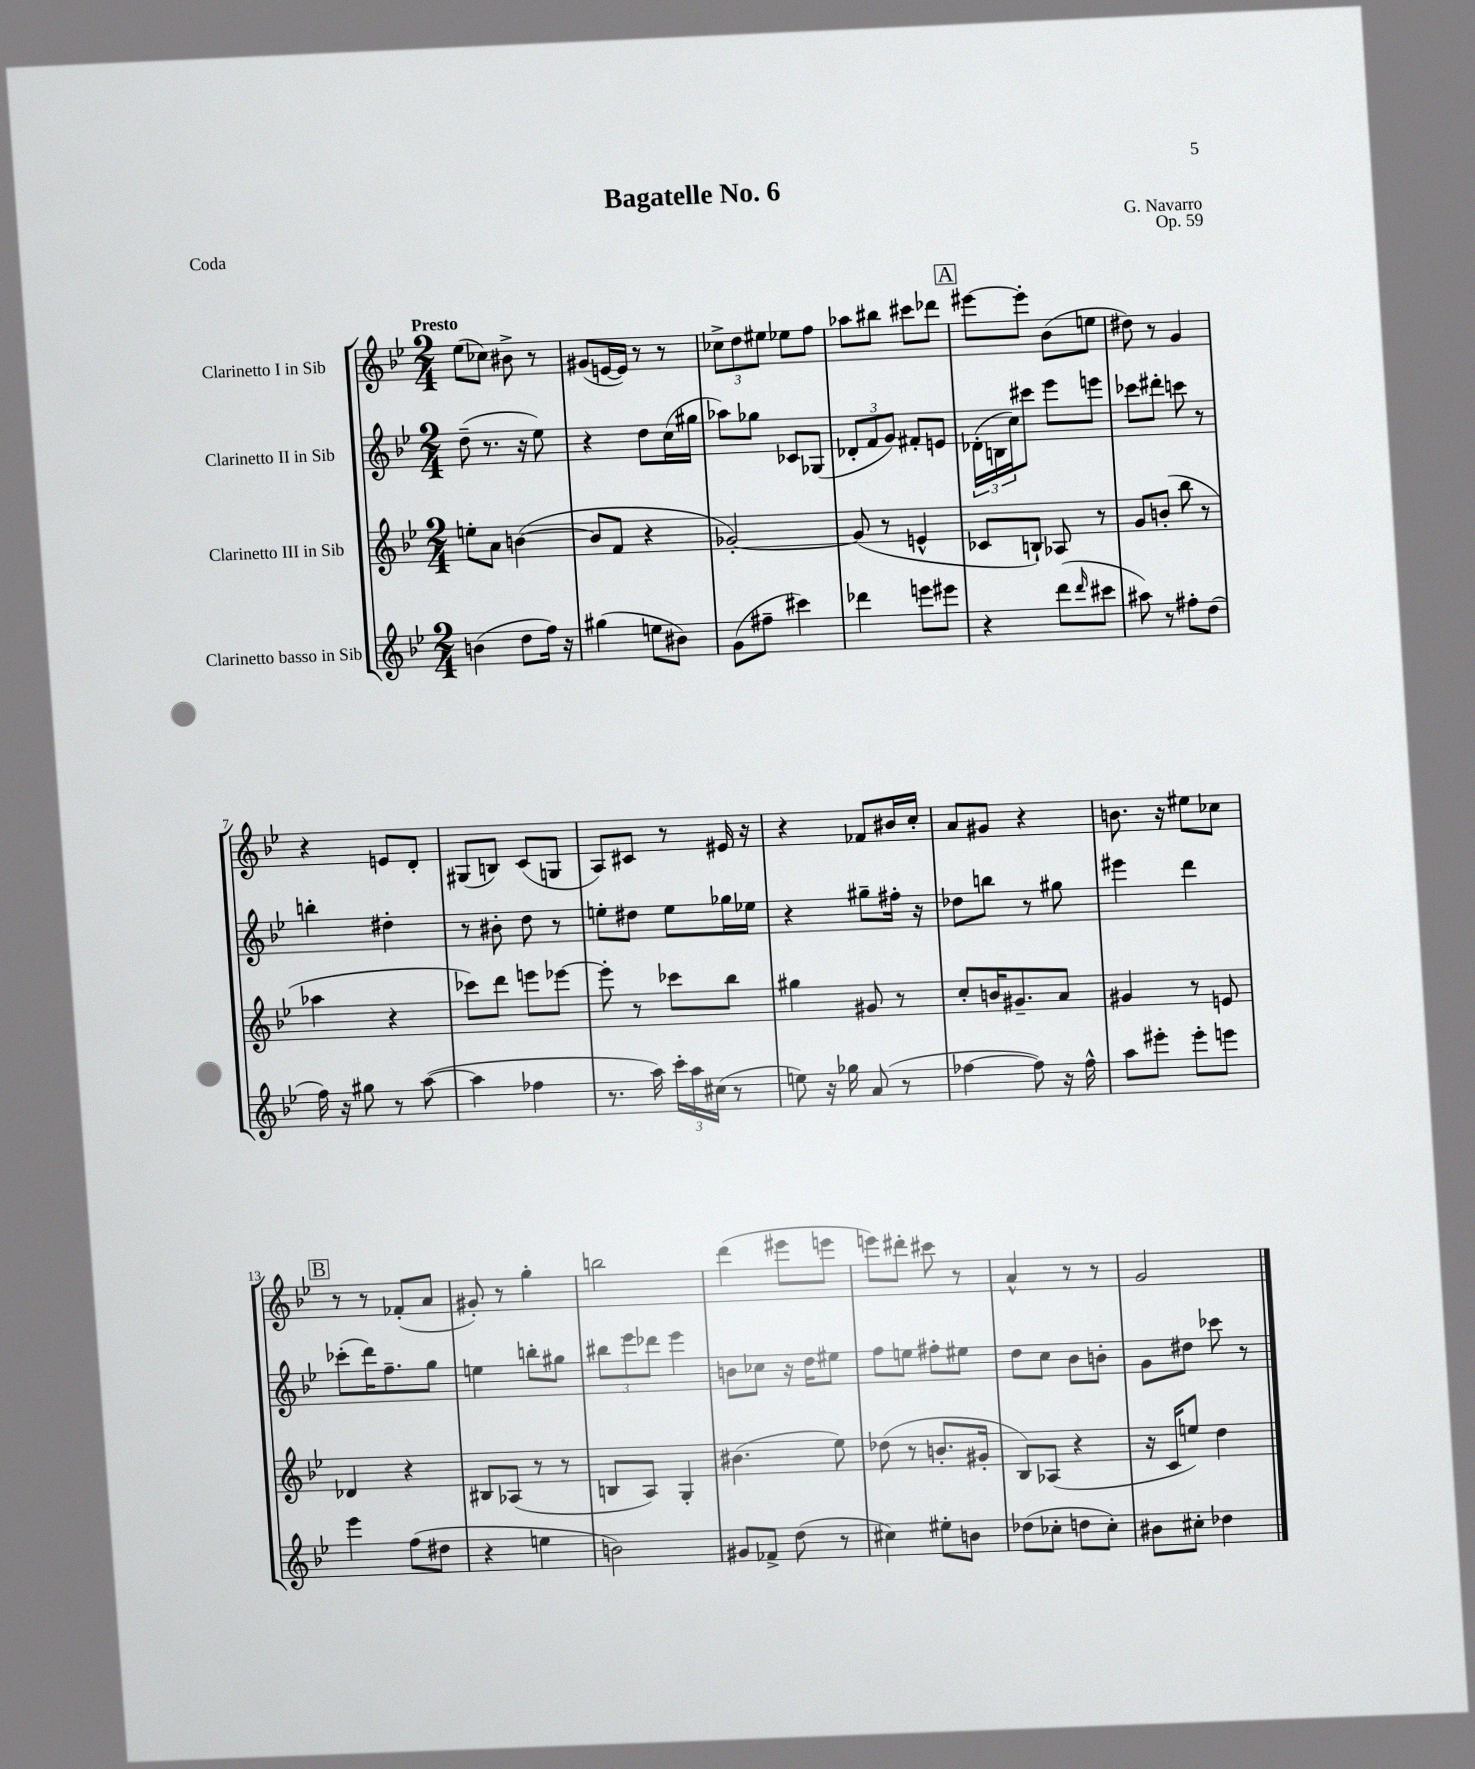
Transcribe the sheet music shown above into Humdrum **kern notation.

**kern	**kern	**kern	**kern
*part4	*part3	*part2	*part1
*staff4	*staff3	*staff2	*staff1
*I"Clarinetto basso in Sib	*I"Clarinetto III in Sib	*I"Clarinetto II in Sib	*I"Clarinetto I in Sib
*clefG2	*clefG2	*clefG2	*clefG2
*k[b-e-]	*k[b-e-]	*k[b-e-]	*k[b-e-]
*M2/4	*M2/4	*M2/4	*M2/4
=1	=1	=1	=1
!	!	!	!LO:TX:a:B:t=Presto
(4bn\	8een'\L	(8dd~\	(8ee-\L
.	8a\J	8.r	8cc-X\J)
8dd\L	([4bn\	.	8b#X^\
.	.	16r	.
16ff\Jk)	.	8ee-\)	8r
16r	.	.	.
=2	=2	=2	=2
(4gg#X\	8b/L]	4r	(8g#X/L
.	8f/J	.	[16en/L
.	.	.	16e/JJ])
8een\L	4r	8dd\L	8r
8b#X\J)	.	(16cc\L	8r
.	.	16gg#X\JJ	.
=3	=3	=3	=3
(8g\L	[2g-X'/)	8aa-X\L)	12cc-X^\L
.	.	.	12dd\
8ff#X~\J	.	8gg-X\J	.
.	.	.	12ee#X\J
4ccc#X\)	.	8c-X/L	8ee-X\L
.	.	(8G-X/J	8ff\J
=4	=4	=4	=4
4ddd-X\	(8g-/]	12d-X'/L	8aa-X\L
.	.	12f/	.
.	8r	.	8bb#X\J
.	.	12g/J)	.
8eeen\L	4en^^/	8f#X'/L	8ccc#X\L
8eee#X\J	.	8en/J	8ddd-X\J
!!LO:REH:place=s1:t=A
=5	=5	=5	=5
4r	8c-X/L	(24d-X'\LL	[8eee#X\L
.	.	24Bn\	.
.	.	24cc\J)	.
.	8Bn`/J)	8ccc#X\J	8eee#'\J]
(8ddd\L	8A-X/	8eee-\L	(8b-\L
16qqddd/	.	.	.
8ccc#X\J	8r	8eeen\J	8een\J
=6	=6	=6	=6
8aa#X\)	8g/L	8ccc-X\L	8dd#X\)
8r	(8bn'/J	8ddd#X'\J	8r
8ff#X'\L	8bb-\	8cccn\	4g/
(8dd\J	8r	8r	.
!!LO:LB:g=z
=7	=7	=7	=7
16ff\)	4aa-X\	4bbn'\	4r
16r	.	.	.
8gg#X\	.	.	.
8r	4r	4dd#X'\	8en/L
([8aa\	.	.	8d'/J
=8	=8	=8	=8
4aa\]	8ccc-X\L)	8r	(8G#X/L
.	8ddd\J	8b#X'\	8Bn/J)
4ff-X\	8eeen\L	8dd\	(8c/L
.	[8eee-X\J	8r	8Gn/J
=9	=9	=9	=9
8.r	8eee-'\]	8een'\L	8A/L)
.	8r	8dd#X\J	8c#X/J
16aa\)	.	.	.
24ccc'\LL	8ccc-X\L	8ee\L	8r
24aa\	.	.	.
(24cc#X\JJ	.	.	.
8r	8bb-\J	16gg-X\L	16e#X/
.	.	16ee-X\JJ	16r
=10	=10	=10	=10
8een\)	4gg#X\	4r	4r
16r	.	.	.
16gg-X\	.	.	.
(8a/	8g#X/	8gg#X~\L	8f-X/L
8r	8r	16ff#X'\Jk	16b#X/L
.	.	16r	16cc'/JJ
=11	=11	=11	=11
[4ff-X\	8cc'/L	8dd-X\L	8a/L
.	16bn/K	8bbn\J	8g#X/J
.	8.g#X~/	.	.
8ff-\])	.	8r	4r
16r	8a/J	8gg#X\	.
16ff-^^\	.	.	.
=12	=12	=12	=12
8aa\L	4g#X/	4eee#X\	8.bn\
8eee#X'\J	.	.	.
.	.	.	16r
8eee#'\L	8r	4ddd\	8ee#X\L
8eeen\J	8en/	.	8cc-X\J
!!LO:LB:g=z
!!LO:REH:place=s1:t=B
=13	=13	=13	=13
4eee-\	4d-X/	(8ccc-X'\L	8r
.	.	16ddd\K)	8r
.	.	8.ff~\	.
(8ff\L	4r	.	(8f-X'/L
8dd#X\J	.	8gg\J	8a/J
=14	=14	=14	=14
4r	8B#X/L	4een\	8g#X'/)
.	(8A-X/J	.	8r
4een\	8r	8bbn'\L	4gg'\
.	8r	8gg#X\J	.
=15	=15	=15	=15
2bn\)	8Bn/L	12bb#X\L	2bbn\
.	.	12eee-\	.
.	8A/J)	.	.
.	.	12ddd-X\J	.
.	4G'/	4eee-\	.
=16	=16	=16	=16
8g#X/L	(4.b#X\	8bn\L	(4ddd\
8f-X^/J	.	8cc-X\J	.
(8dd\	.	16r	8eee#X\L
.	.	16dd\KL	.
8r	8ee-\)	8ee#X\J	8eeen\J
=17	=17	=17	=17
4cc#X\)	(8dd-X\	8ff\L	8eeen\L)
.	8r	8een\J	8ddd#X'\J
8ee#X'\L	8.bn'/L	8ff#X'\L	8ccc#X\
8bn\J	.	8ee#X\J	8r
.	16g#X'/Jk	.	.
=18	=18	=18	=18
(8dd-X\L	8B-/L)	8dd\L	4a^^/
8cc-X'\J	(8A-X/J	8cc\J	.
8ddn\L	4r	8b-\L	8r
8cc-'\J)	.	8bn'\J	8r
=19	=19	=19	=19
8b#X\L	16r	8g\L	2g/
.	16c/KL	.	.
8cc#X'\J	8een/J)	8dd#X\J	.
4dd-X\	4dd\	8ccc-X\	.
.	.	8r	.
==	==	==	==
*-	*-	*-	*-
